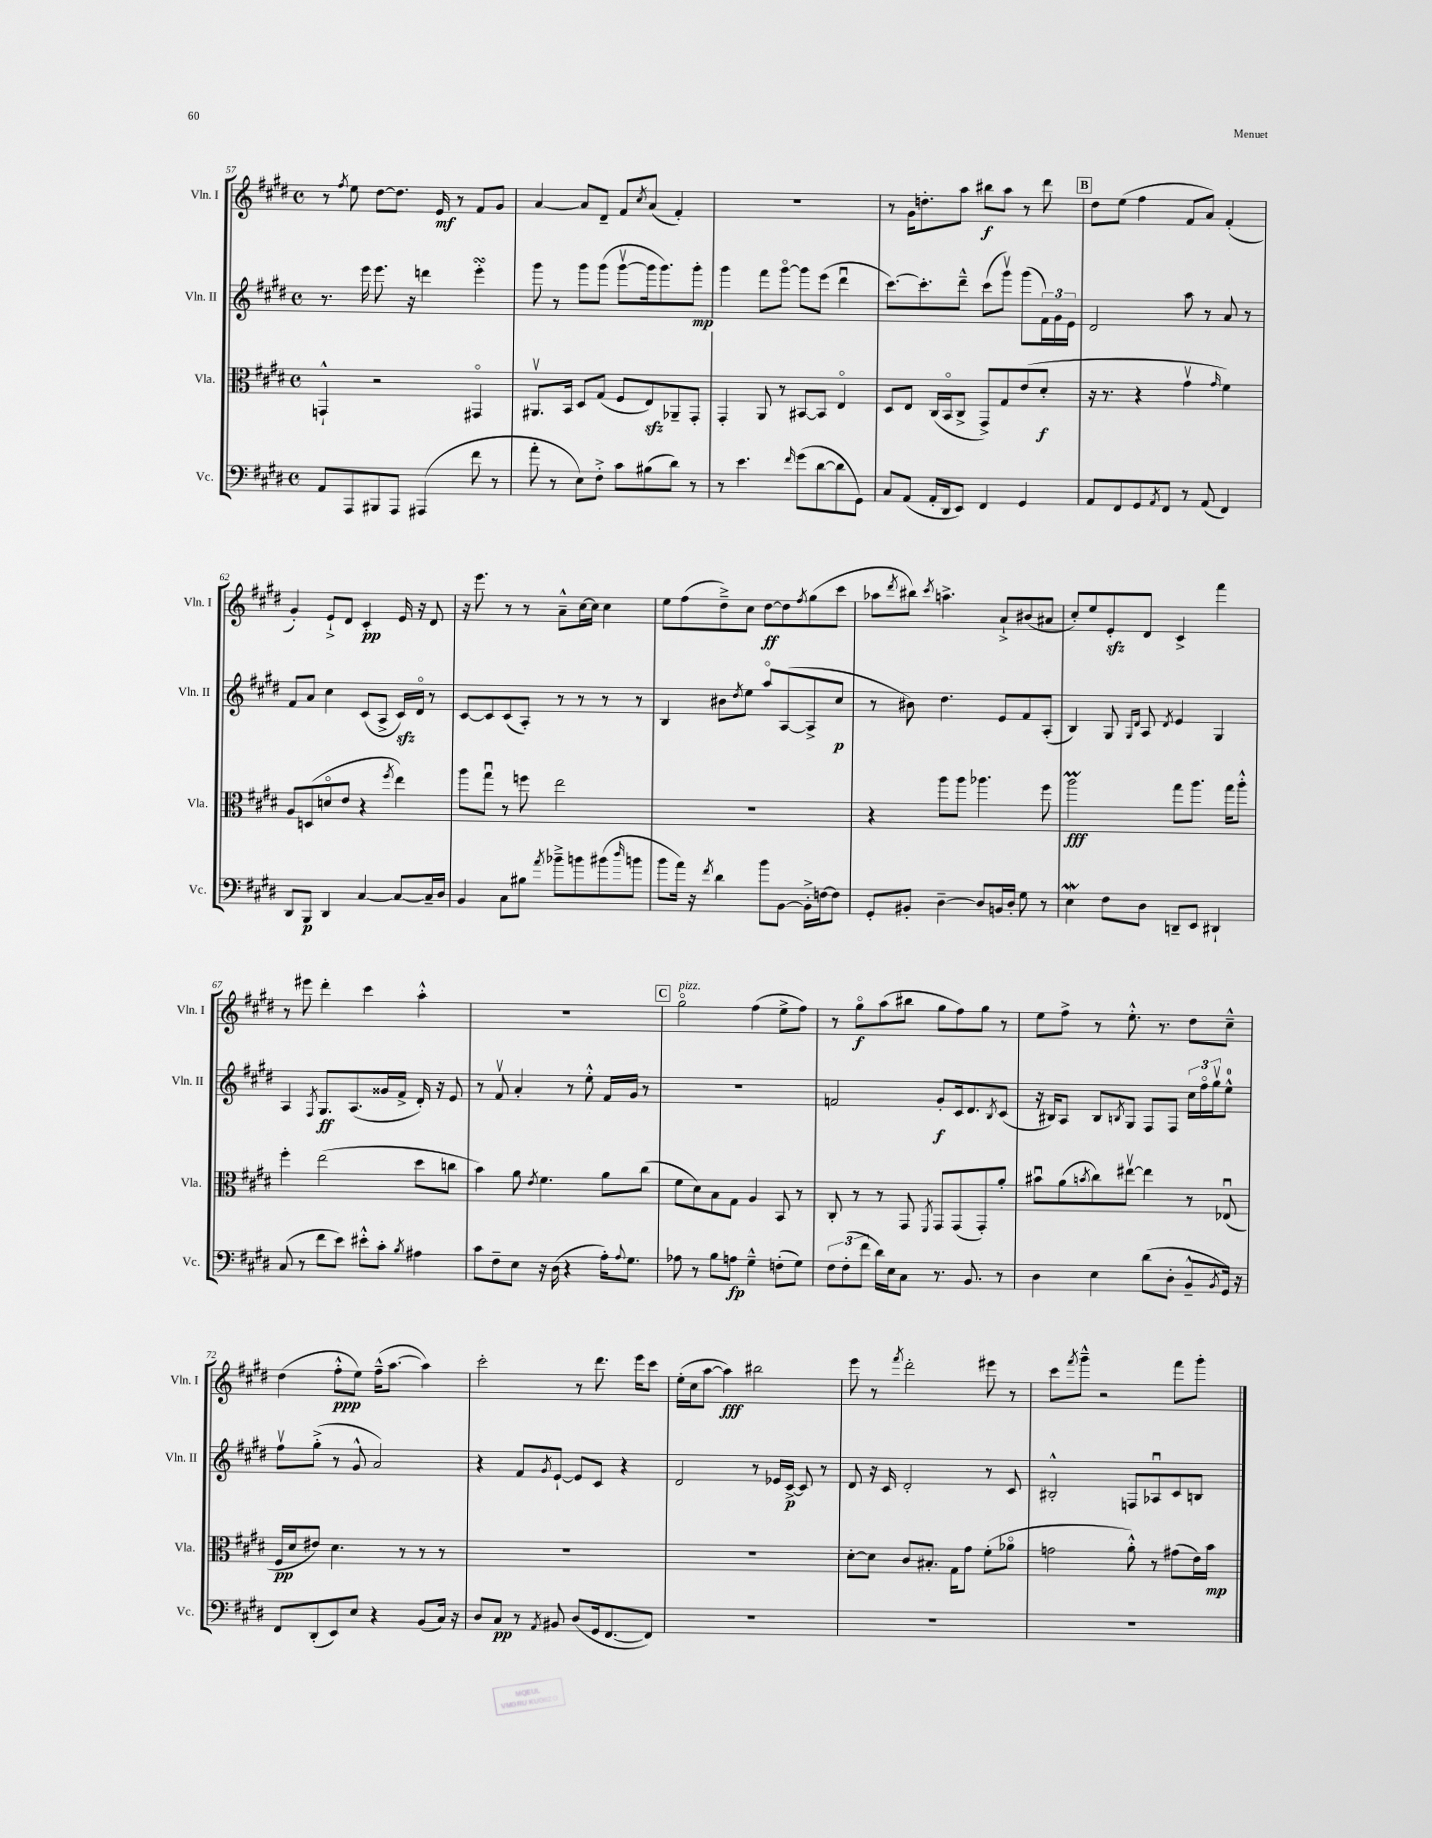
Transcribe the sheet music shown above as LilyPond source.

<<
\new StaffGroup <<
\new Staff = "s0" \with { instrumentName = "Vln. I" shortInstrumentName = "Vln. I" } {
    \clef treble \key e \major \defaultTimeSignature \time 4/4
    r8 \acciaccatura { fis''8 } e''8 dis''8~ dis''8. e'16\mf r8 fis'8 gis'8 |
    a'4~ a'8 dis'8-- fis'8 \acciaccatura { cis''8 } a'8( fis'4-.) |
    R1 |
    r8 gis'16 d''8.-. a''8 bis''8\f a''8 r8 dis'''8 |
    \mark \markup { \box "B" } dis''8 e''8( fis''4 fis'8 a'8) fis'4-.( |
    gis'4-.) e'8-!-> dis'8 cis'4-.\pp e'16 r16 dis'8 |
    r16 e'''8. r8 r8 a'8---^ cis''16~ cis''16 cis''4 |
    e''8 fis''8( dis''8--->) cis''8 dis''8~\ff dis''8 \acciaccatura { fis''8 } gis''8( cis'''8 |
    aes''8 \acciaccatura { dis'''8 } bis''8) \acciaccatura { cis'''8 } a''4.-> a'8-!-> bis'8( ais'8 |
    cis''8-.) e''8 e'8-.\sfz dis'8 cis'4-> fis'''4 |
    r8 eis'''8 dis'''4-. cis'''4 a''4-.-^ |
    R1 |
    \mark \markup { \box "C" } gis''2\flageolet^\markup { \italic "pizz." } fis''4( e''8-> fis''8) |
    r8 gis''8\flageolet\f a''8( bis''8 gis''8 fis''8) gis''8 r8 |
    e''8 fis''8-> r8 e''8.-.-^ r8. dis''8 cis''8---^ |
    dis''4( fis''8-.-^\ppp e''8) fis''16---^( a''8.~ a''4) |
    cis'''2-. r8 dis'''8. e'''16 cis'''8 |
    e''16-.( cis''16 a''8~ a''4\fff) bis''2 |
    e'''8 r8 \acciaccatura { fis'''8 } dis'''2-. eis'''8 r8 |
    cis'''8 \acciaccatura { fis'''8 } gis'''8---^ r2 fis'''8 gis'''8-. \bar "|." |
}
\new Staff = "s1" \with { instrumentName = "Vln. II" shortInstrumentName = "Vln. II" } {
    \clef treble \key e \major \defaultTimeSignature \time 4/4
    r8. e'''16 e'''8. r16 d'''4 e'''4-.\turn |
    gis'''8 r8 gis'''8 gis'''8( gis'''8~\upbow gis'''16 gis'''8.) gis'''8-.\mp |
    gis'''4 fis'''8 gis'''8~\flageolet gis'''8 e'''8( dis'''4\downbow |
    cis'''8.~) cis'''8.-. dis'''8---^ cis'''8( gis'''8\upbow) gis'''8( \tuplet 3/2 { fis'16) gis'16 e'16 } |
    \mark \markup { \box "B" } dis'2 a''8 r8 a'8 r8 |
    fis'8 a'8 cis''4 cis'8( a8-> cis'16\sfz) dis'16\flageolet r8 |
    cis'8~ cis'8 cis'8( a8-.) r8 r8 r8 r8 |
    b4 bis'8 \acciaccatura { dis''8 } e''8 a''8\flageolet a8~( a8-> cis''8\p |
    r8 bis'8) dis''4. e'8 fis'8 a8-.( |
    b4) gis8 \grace { gis16 dis'16 } a8 \acciaccatura { dis'8 } e'4 gis4 |
    a4 \acciaccatura { fis8 } gis8.\ff a8.( gisis'16 fis'16-> dis'16-.) r16 e'8 |
    r8 fis'8\upbow a'4-. r8 e''8-.-^ fis'16 gis'16 r8 |
    \mark \markup { \box "C" } R1 |
    f'2 gis'8-.\f cis'16 dis'8. \acciaccatura { b8 } cis'8( |
    r16 bis16) a8 bis8 \acciaccatura { b8 } gis8 fis8 fis8 \tuplet 3/2 { cis''16 fis''16\flageolet gis''16\upbow } e''8-0-^ |
    fis''8\upbow gis''8-.->( r8 gis'8-^ a'2) |
    r4 fis'8 \acciaccatura { gis'8 } e'8~-! e'8 cis'8 r4 |
    dis'2 r8 ees'16 cis'16~->\p cis'8 r8 |
    dis'8 r16 cis'16 dis'2-. r8 cis'8 |
    bis2-.-^ f8 aes8\downbow cis'8 b8 \bar "|." |
}
\new Staff = "s2" \with { instrumentName = "Vla." shortInstrumentName = "Vla." } {
    \clef alto \key e \major \defaultTimeSignature \time 4/4
    g,4-!-^ r2 gis,4\flageolet |
    ais,8.\upbow b,16 dis8 gis8( fis8 e8\sfz) aes,8-- gis,8-. |
    gis,4-. a,8 r8 bis,8~ bis,8 e4\flageolet |
    dis8 e8 cis16( b,16\flageolet cis8-> gis,8->) gis8 e'8( dis'8-.\f |
    \mark \markup { \box "B" } r16 r8. r4 gis'4\upbow \grace { gis'16 } fis'4) |
    a8 d8( d'8\flageolet e'8 r4 \acciaccatura { fis''8 } e''4) |
    a''8 gis''8\downbow r8 f''8 e''2 |
    R1 |
    r4 a''8 a''8 aes''4. fis''8 |
    a''2\prall\fff gis''8 a''8. gis''16 a''8-.-^ |
    fis''4-. e''2( dis''8 c''8 |
    b'4) a'8 \acciaccatura { e'8 } fis'4. a'8 cis''8( |
    \mark \markup { \box "C" } fis'8 dis'8) b8 gis8 a4 b,8 r8 |
    cis8-. r8 r8 gis,8 \acciaccatura { fis,8 } gis,8 gis,8( gis,8-.) a'8-. |
    bis'8\downbow a'8( \acciaccatura { b'8 } cis''8) eis''8~\upbow eis''4 r8 ees8\downbow( |
    fis16\pp dis'16 eis'8) dis'4. r8 r8 r8 |
    R1 |
    R1 |
    dis'8~-. dis'8 cis'8 bis8.-. gis16 gis'8 fis'8-.( aes'8\flageolet |
    g'2 a'8-.-^) r8 gis'8( e'16) b'16\mp \bar "|." |
}
\new Staff = "s3" \with { instrumentName = "Vc." shortInstrumentName = "Vc." } {
    \clef bass \key e \major \defaultTimeSignature \time 4/4
    a,8 a,,8 bis,,8 a,,8 ais,,4( fis'8 r8 |
    a'8-. r8 e8) fis8-.-> cis'8 bis8( dis'8) r8 |
    r8 e'4. \grace { fis'16 } gis'8( dis'8~ dis'8 gis,8) |
    cis8 a,8( a,16-. dis,16 e,8) fis,4 gis,4 |
    \mark \markup { \box "B" } a,8 fis,8 gis,8 \acciaccatura { a,8 } fis,8 r8 a,8( fis,4) |
    dis,8 b,,8\p dis,4 cis4~ cis8~ cis16-- dis16 |
    b,4 cis8 bis8 \acciaccatura { a'8 } bes'8---> b'8 bis'8( \grace { dis''16 } b'8 |
    b'8 a'16) r16 \acciaccatura { fis'8 } dis'4 b'8 b,8~ b,16-.-> f16~ f8 |
    gis,8-. bis,8-. dis4~-- dis8 b,16 dis16-. gis8 r8 |
    e4\mordent fis8 dis8 d,8-- e,8 dis,4-! |
    cis8( r8 fis'8 e'8) eis'8-.-^ cis'8-. \acciaccatura { b8 } ais4 |
    cis'8 fis8-- e8 r16 dis16( r4 a16-.) \appoggiatura { a8 } gis8. |
    \mark \markup { \box "C" } aes8 r8 b8 a8\fp gis4---^ f8-.( gis8) |
    \tuplet 3/2 { fis8 fis8-.( fis'8 } dis'16) e16 cis8 r8. b,8. r8 |
    dis4 e4 dis'8( dis8-. b,8---^ \acciaccatura { b,8 } gis,16) r16 |
    fis,8 dis,8-.( e,8) e8 r4 b,8( cis16) r16 |
    dis8 cis8\pp r8 \acciaccatura { a,8 } bis,8 dis8( gis,16 fis,8.~ fis,8) |
    R1 |
    R1 |
    R1 \bar "|." |
}
>>
>>
\layout { \context { \Score currentBarNumber = #57 } }
